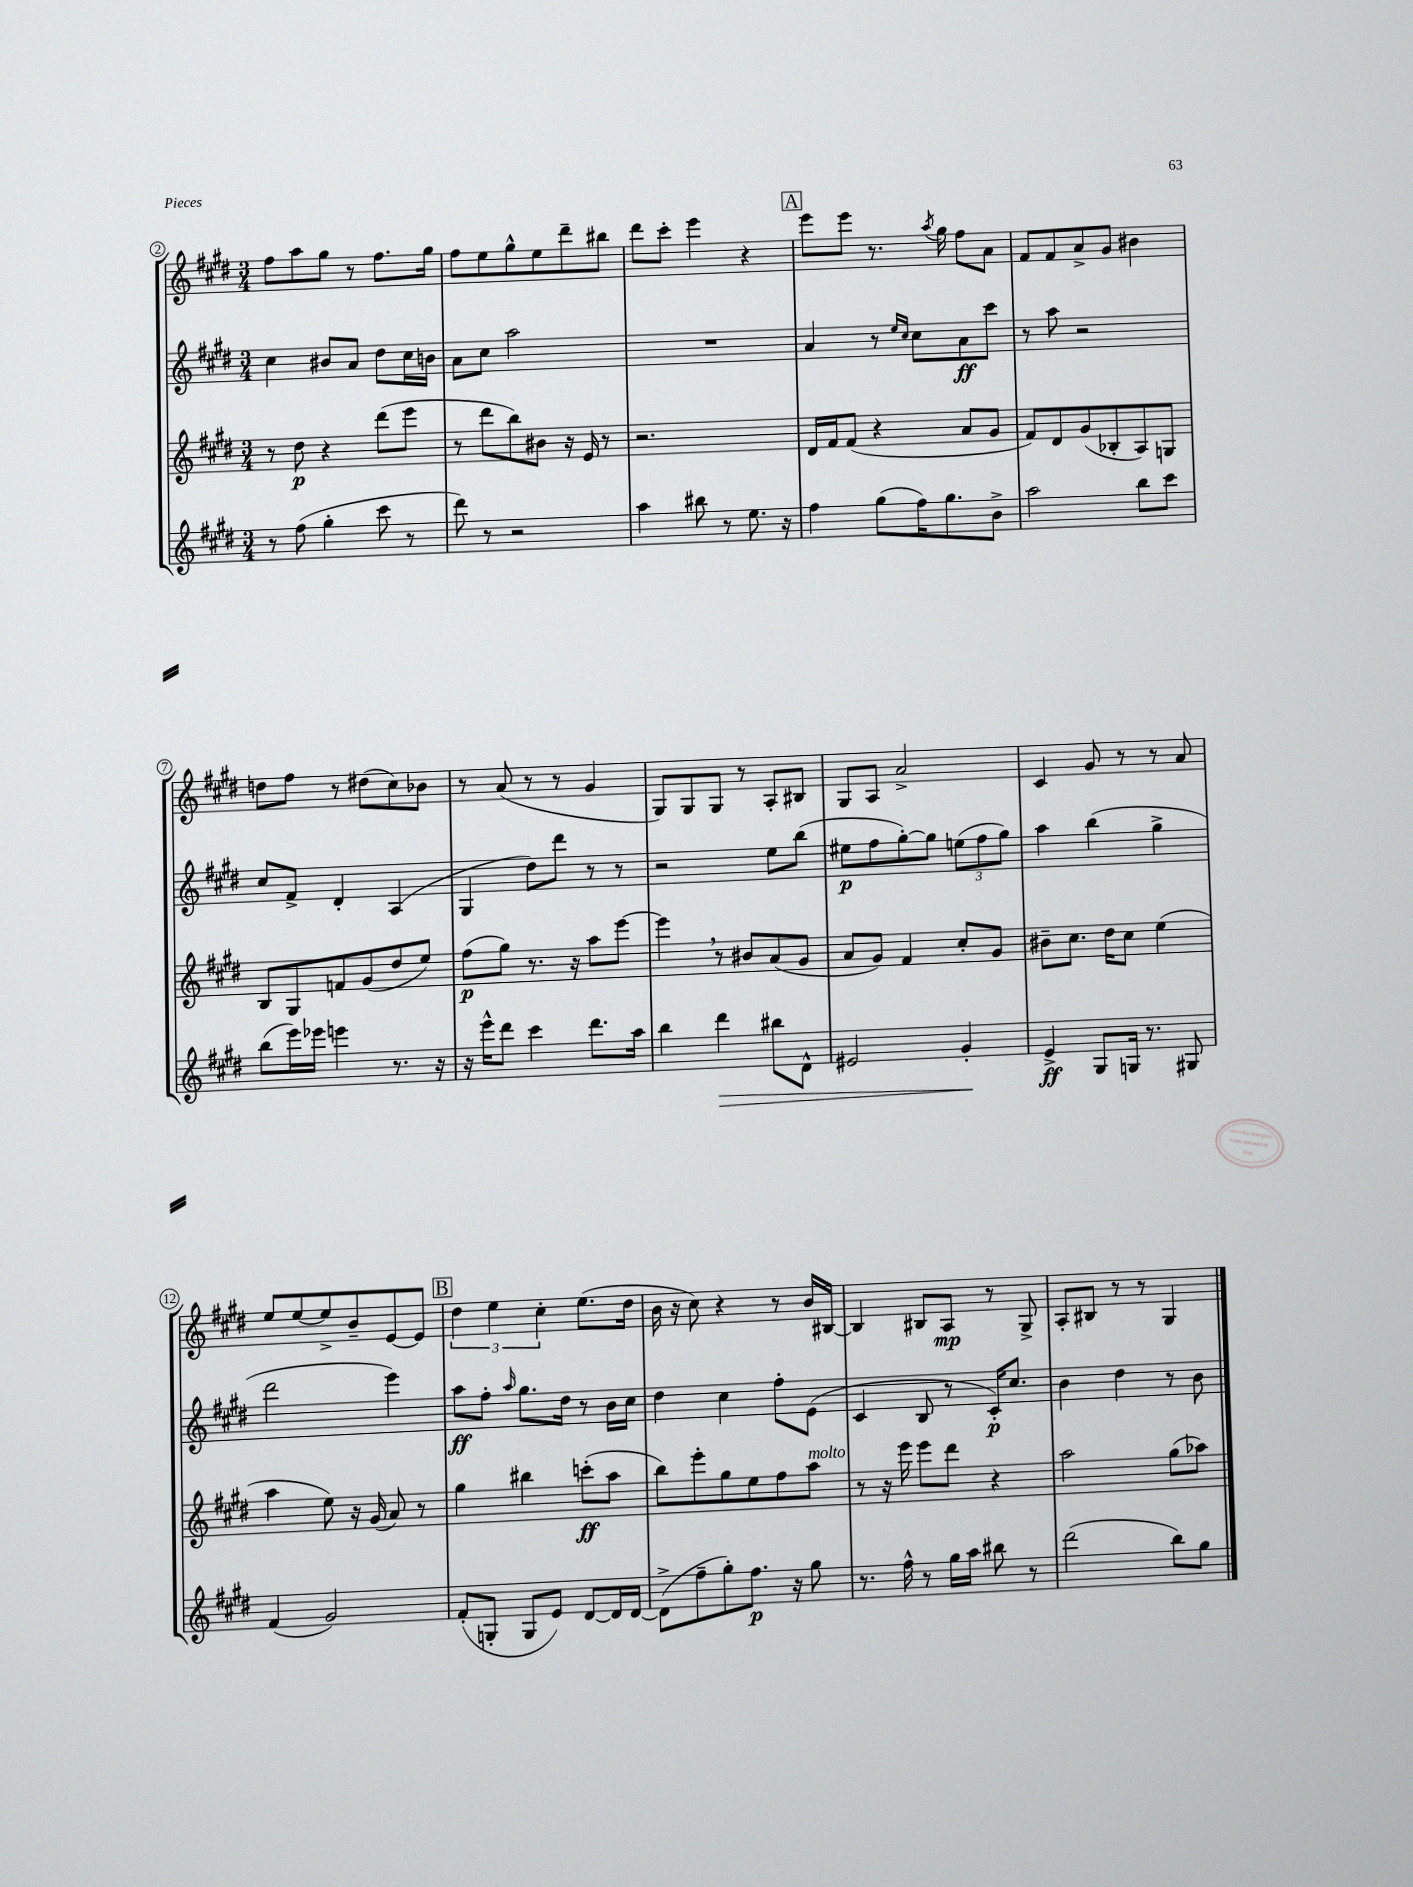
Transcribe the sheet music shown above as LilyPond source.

<<
\new StaffGroup <<
\new Staff = "s0" {
    \clef treble \key e \major \numericTimeSignature \time 3/4
    fis''8 a''8 gis''8 r8 fis''8. gis''16 |
    fis''8 e''8 gis''8-^ e''8 dis'''8-- bis''8 |
    dis'''8 cis'''8-. e'''4 r4 |
    \mark \markup { \box "A" } e'''8 e'''8 r8. \acciaccatura { a''8 } gis''16 fis''8 a'8 |
    fis'8 fis'8 a'8-> gis'8 bis'4 |
    d''8 fis''8 r8 dis''8( cis''8) bes'8 |
    r8 a'8( r8 r8 gis'4 |
    gis8) gis8 gis8 r8 a8-. bis8 |
    gis8 a8 a'2-> |
    cis'4 gis'8 r8 r8 a'8 |
    e''8 e''8~ e''8-> b'8-- e'8~ e'8 |
    \mark \markup { \box "B" } \tuplet 3/2 { dis''4 e''4 cis''4-. } e''8.( dis''16 |
    b'16 r16 cis''8) r4 r8 b'16 bis16~ |
    bis4 bis8 a8\mp r8 gis8-> |
    a8-. bis8 r8 r8 gis4 \bar "|." |
}
\new Staff = "s1" {
    \clef treble \key e \major \numericTimeSignature \time 3/4
    cis''4 bis'8 a'8 dis''8 cis''16 b'16 |
    a'8 cis''8 a''2 |
    R2. |
    \mark \markup { \box "A" } a'4 r8 \grace { e''16 cis''16 } cis''8 a'8\ff cis'''8 |
    r8 a''8 r2 |
    cis''8 fis'8-> dis'4-. a4( |
    gis4 dis''8) dis'''8 r8 r8 |
    r2 e''8 b''8( |
    eis''8\p fis''8 gis''8~-.) gis''8 \tuplet 3/2 { e''8( fis''8 gis''8) } |
    a''4 b''4( gis''4-> |
    dis'''2 e'''4) |
    \mark \markup { \box "B" } a''8\ff fis''8-. \grace { a''16 } gis''8. dis''16 r8 b'16 cis''16 |
    dis''4 cis''4 fis''8-. e'8( |
    cis'4 b8 r8 cis'16-.\p) cis''8. |
    b'4 dis''4 r8 b'8 \bar "|." |
}
\new Staff = "s2" {
    \clef treble \key e \major \numericTimeSignature \time 3/4
    r8 dis''8\p r4 dis'''8( e'''8 |
    r8 dis'''8 b''8) bis'8 r16 e'16 r8 |
    r2. |
    \mark \markup { \box "A" } dis'16 fis'16 fis'8( r4 a'8 gis'8 |
    fis'8) dis'8 gis'8( bes8-. a8) g8 |
    b8 gis8 f'8 gis'8( dis''8 e''8) |
    fis''8\p( gis''8) r8. r16 a''8 e'''8~ |
    e'''4 \breathe r8 bis'8 a'8( gis'8 |
    a'8 gis'8) fis'4 cis''8-. gis'8 |
    bis'8-- cis''8. dis''16 cis''8 e''4( |
    a''4 e''8) r16 gis'16( a'8) r8 |
    \mark \markup { \box "B" } gis''4 bis''4 c'''8-.\ff( a''8 |
    b''8) e'''8-. gis''8 e''8 fis''8 a''8^\markup { \italic "molto" } |
    r8 r16 e'''16 e'''8 dis'''8 r4 |
    a''2 gis''8( aes''8) \bar "|." |
}
\new Staff = "s3" {
    \clef treble \key e \major \numericTimeSignature \time 3/4
    r8 fis''8( gis''4-. cis'''8 r8 |
    dis'''8) r8 r2 |
    a''4 bis''8 r8 e''8. r16 |
    \mark \markup { \box "A" } fis''4 gis''8( fis''16) gis''8. b'8-> |
    a''2 b''8 cis'''8 |
    b''8( e'''16) ees'''16 e'''4 r8. r16 |
    r16 e'''16-^ dis'''8 cis'''4 dis'''8. a''16 |
    b''4 dis'''4\> bis''8 dis'8-^ |
    eis'2 gis'4-.\! |
    e'4->\ff gis8 g16 r8. gis8 |
    fis'4( gis'2) |
    \mark \markup { \box "B" } fis'8-.( g8-. g8 e'8) dis'8~ dis'16 dis'16~ |
    dis'8->( fis''8-- gis''8-.) fis''8.\p r16 gis''8 |
    r8. fis''16-^ r8 gis''16 a''16 bis''8 r8 |
    dis'''2( b''8) gis''8 \bar "|." |
}
>>
>>
\layout { \context { \Score currentBarNumber = #2 \override BarNumber.stencil = #(make-stencil-circler 0.1 0.3 ly:text-interface::print) } }
